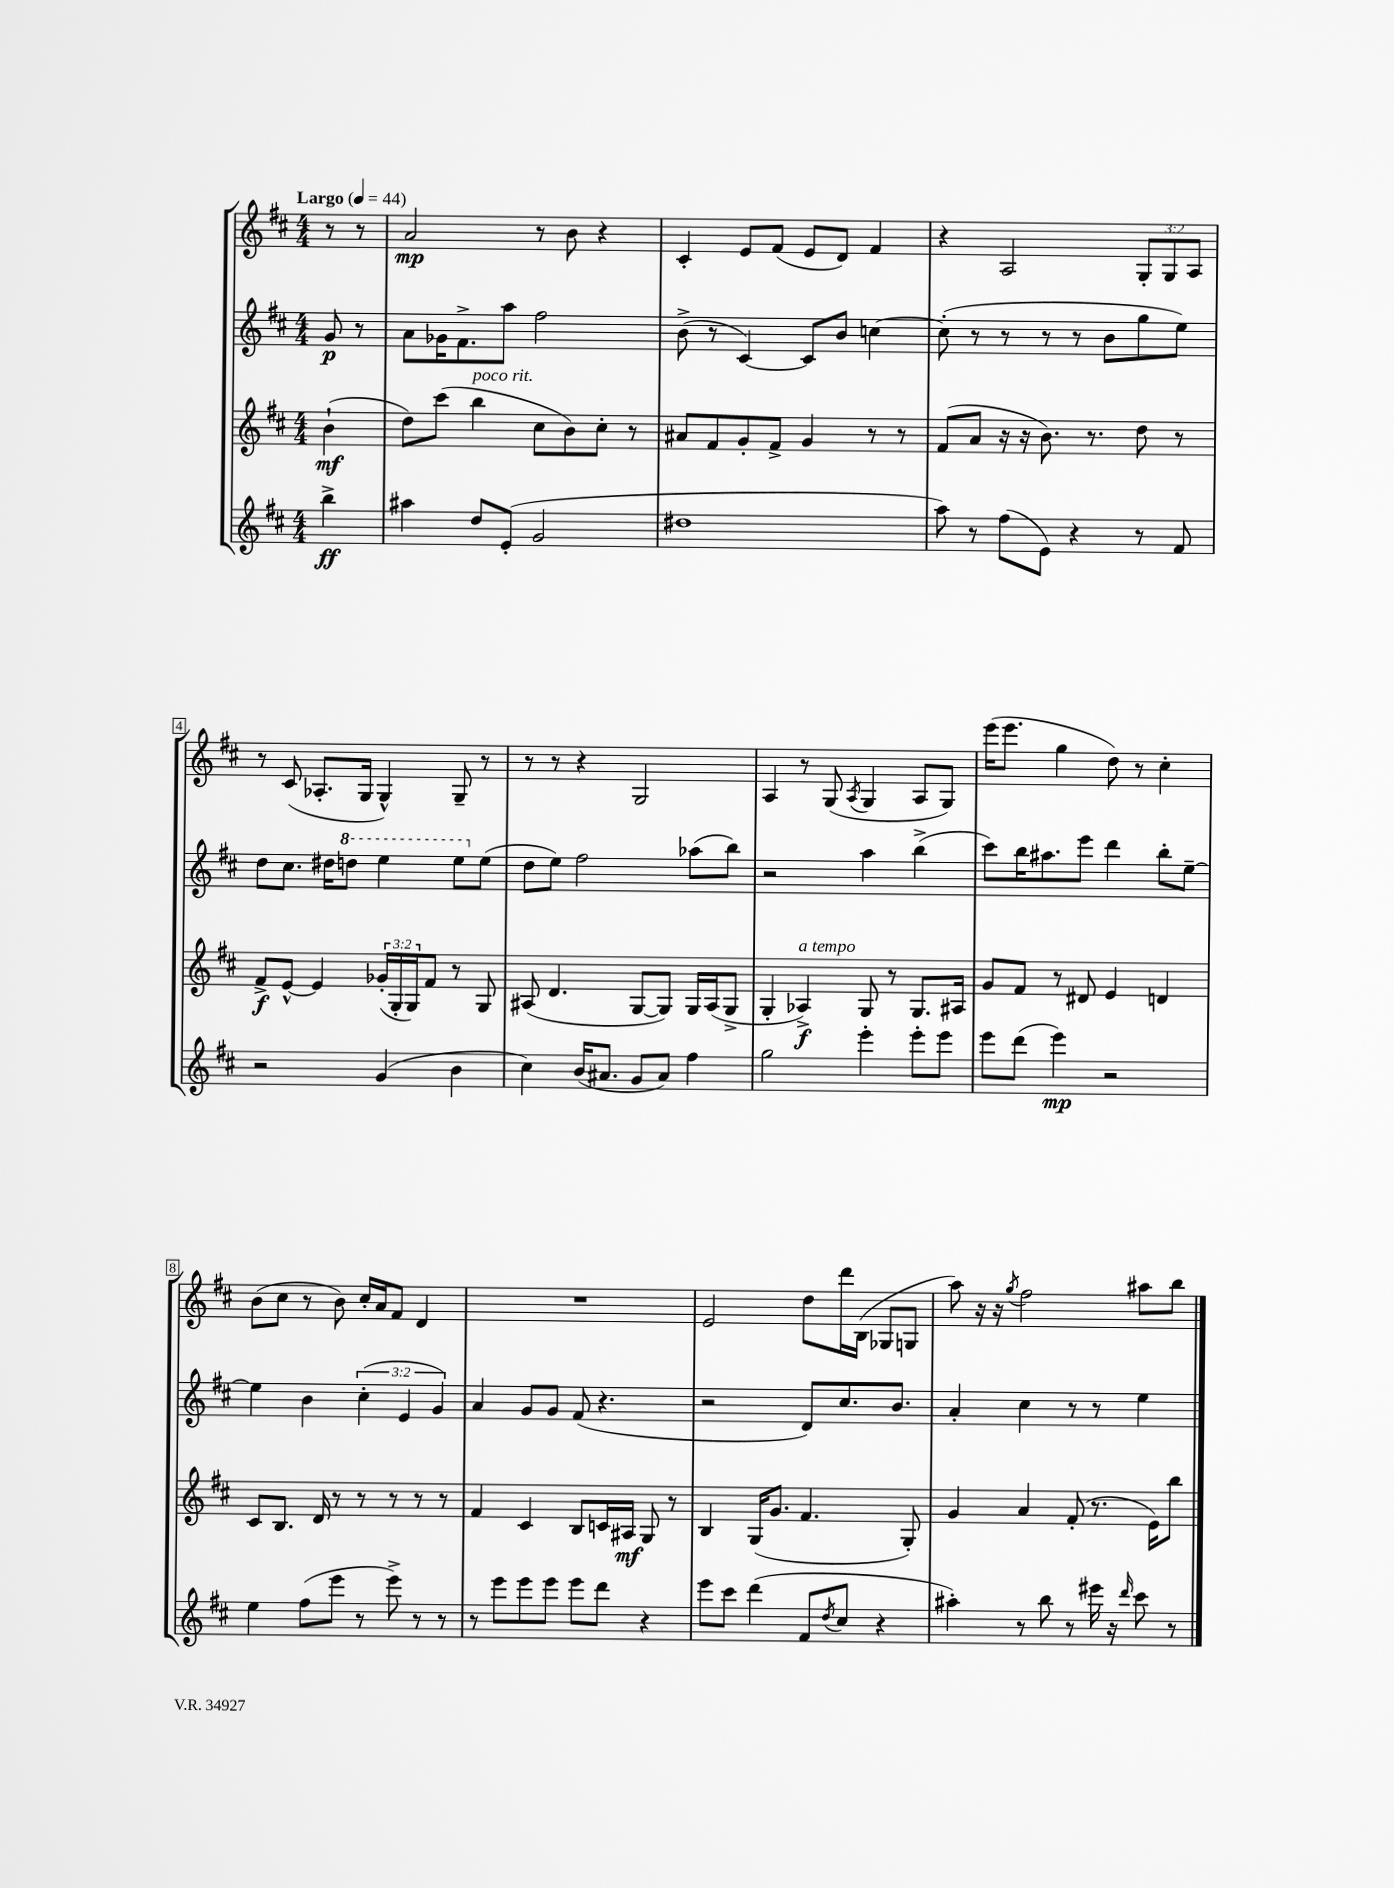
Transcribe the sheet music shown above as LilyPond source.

<<
\new StaffGroup <<
\new Staff = "s0" {
    \clef treble \key d \major \numericTimeSignature \time 4/4 \override Staff.TupletNumber.text = #tuplet-number::calc-fraction-text \partial 4 \tempo "Largo" 4 = 44
    r8 r8 |
    a'2\mp r8 b'8 r4 |
    cis'4-. e'8 fis'8( e'8 d'8) fis'4 |
    r4 a2 \tuplet 3/2 { g8-. g8 a8 } |
    r8 cis'8( aes8.-. g16 g4-^) g8-- r8 |
    r8 r8 r4 g2 |
    a4 r8 g8( \acciaccatura { a8 } g4 a8 g8) |
    e'''16( e'''8. g''4 d''8) r8 cis''4-. |
    b'8( cis''8 r8 b'8) cis''16-. a'16 fis'8 d'4 |
    R1 |
    e'2 d''8 d'''16 b16( ges8 g8 |
    a''8) r16 r16 \acciaccatura { g''8 } fis''2 ais''8 b''8 \bar "|." |
}
\new Staff = "s1" {
    \clef treble \key d \major \numericTimeSignature \time 4/4 \override Staff.TupletNumber.text = #tuplet-number::calc-fraction-text \partial 4
    g'8\p r8 |
    a'8 ges'16 fis'8.-> a''8 fis''2 |
    b'8->( r8 cis'4~) cis'8 b'8 c''4~ |
    c''8-.( r8 r8 r8 r8 b'8 g''8 e''8) |
    d''8 cis''8. dis''16 \ottava #1 d'''!8 e'''4 e'''8 \ottava #0 e''8( |
    d''8 e''8) fis''2 aes''8( b''8) |
    r2 a''4 b''4->( |
    cis'''8) b''16 ais''8. e'''8 d'''4 b''8-. e''8~-- |
    e''4 b'4 \tuplet 3/2 { cis''4-.( e'4 g'4) } |
    a'4 g'8 g'8 fis'8( r4. |
    r2 d'8) cis''8. b'8. |
    a'4-. cis''4 r8 r8 e''4 \bar "|." |
}
\new Staff = "s2" {
    \clef treble \key d \major \numericTimeSignature \time 4/4 \override Staff.TupletNumber.text = #tuplet-number::calc-fraction-text \partial 4
    b'4-!\mf( |
    d''8) cis'''8( b''4^\markup { \italic "poco rit." } cis''8 b'8) cis''8-. r8 |
    ais'8 fis'8 g'8-. fis'8-> g'4 r8 r8 |
    fis'8( a'8 r16 r16 b'8.) r8. d''8 r8 |
    fis'8->\f e'8~-^ e'4 \tuplet 3/2 { ges'16-.( g16-. g16) } fis'8 r8 g8 |
    ais8( d'4. g8~ g8) g16 ais16( g8-> |
    g4-. aes4->\f^\markup { \italic "a tempo" }) g8 r8 g8. ais16 |
    g'8 fis'8 r8 dis'8 e'4 d'4 |
    cis'8 b8. d'16 r8 r8 r8 r8 r8 |
    fis'4 cis'4 b8 c'16 ais16\mf g8 r8 |
    b4 g16( g'8. fis'4. g8-.) |
    g'4 a'4 fis'8-.( r8. e'16) b''8 \bar "|." |
}
\new Staff = "s3" {
    \clef treble \key d \major \numericTimeSignature \time 4/4 \partial 4
    b''4->\ff |
    ais''4 d''8 e'8-.( g'2 |
    dis''1 |
    a''8) r8 fis''8( e'8) r4 r8 fis'8 |
    r2 g'4( b'4 |
    cis''4) b'16( ais'8. g'8 ais'8) fis''4 |
    g''2 e'''4-. e'''8-. e'''8 |
    e'''8 d'''8( e'''4\mp) r2 |
    e''4 fis''8( e'''8 r8 e'''8->) r8 r8 |
    r8 e'''8 e'''8 e'''8 e'''8 d'''8 r4 |
    e'''8 cis'''8 d'''4( fis'8 \acciaccatura { d''8 } cis''8 r4 |
    ais''4-.) r8 b''8 r8 eis'''16 r16 \grace { d'''16 } cis'''8 r8 \bar "|." |
}
>>
>>
\layout { \context { \Score \override BarNumber.stencil = #(make-stencil-boxer 0.1 0.3 ly:text-interface::print) } }
